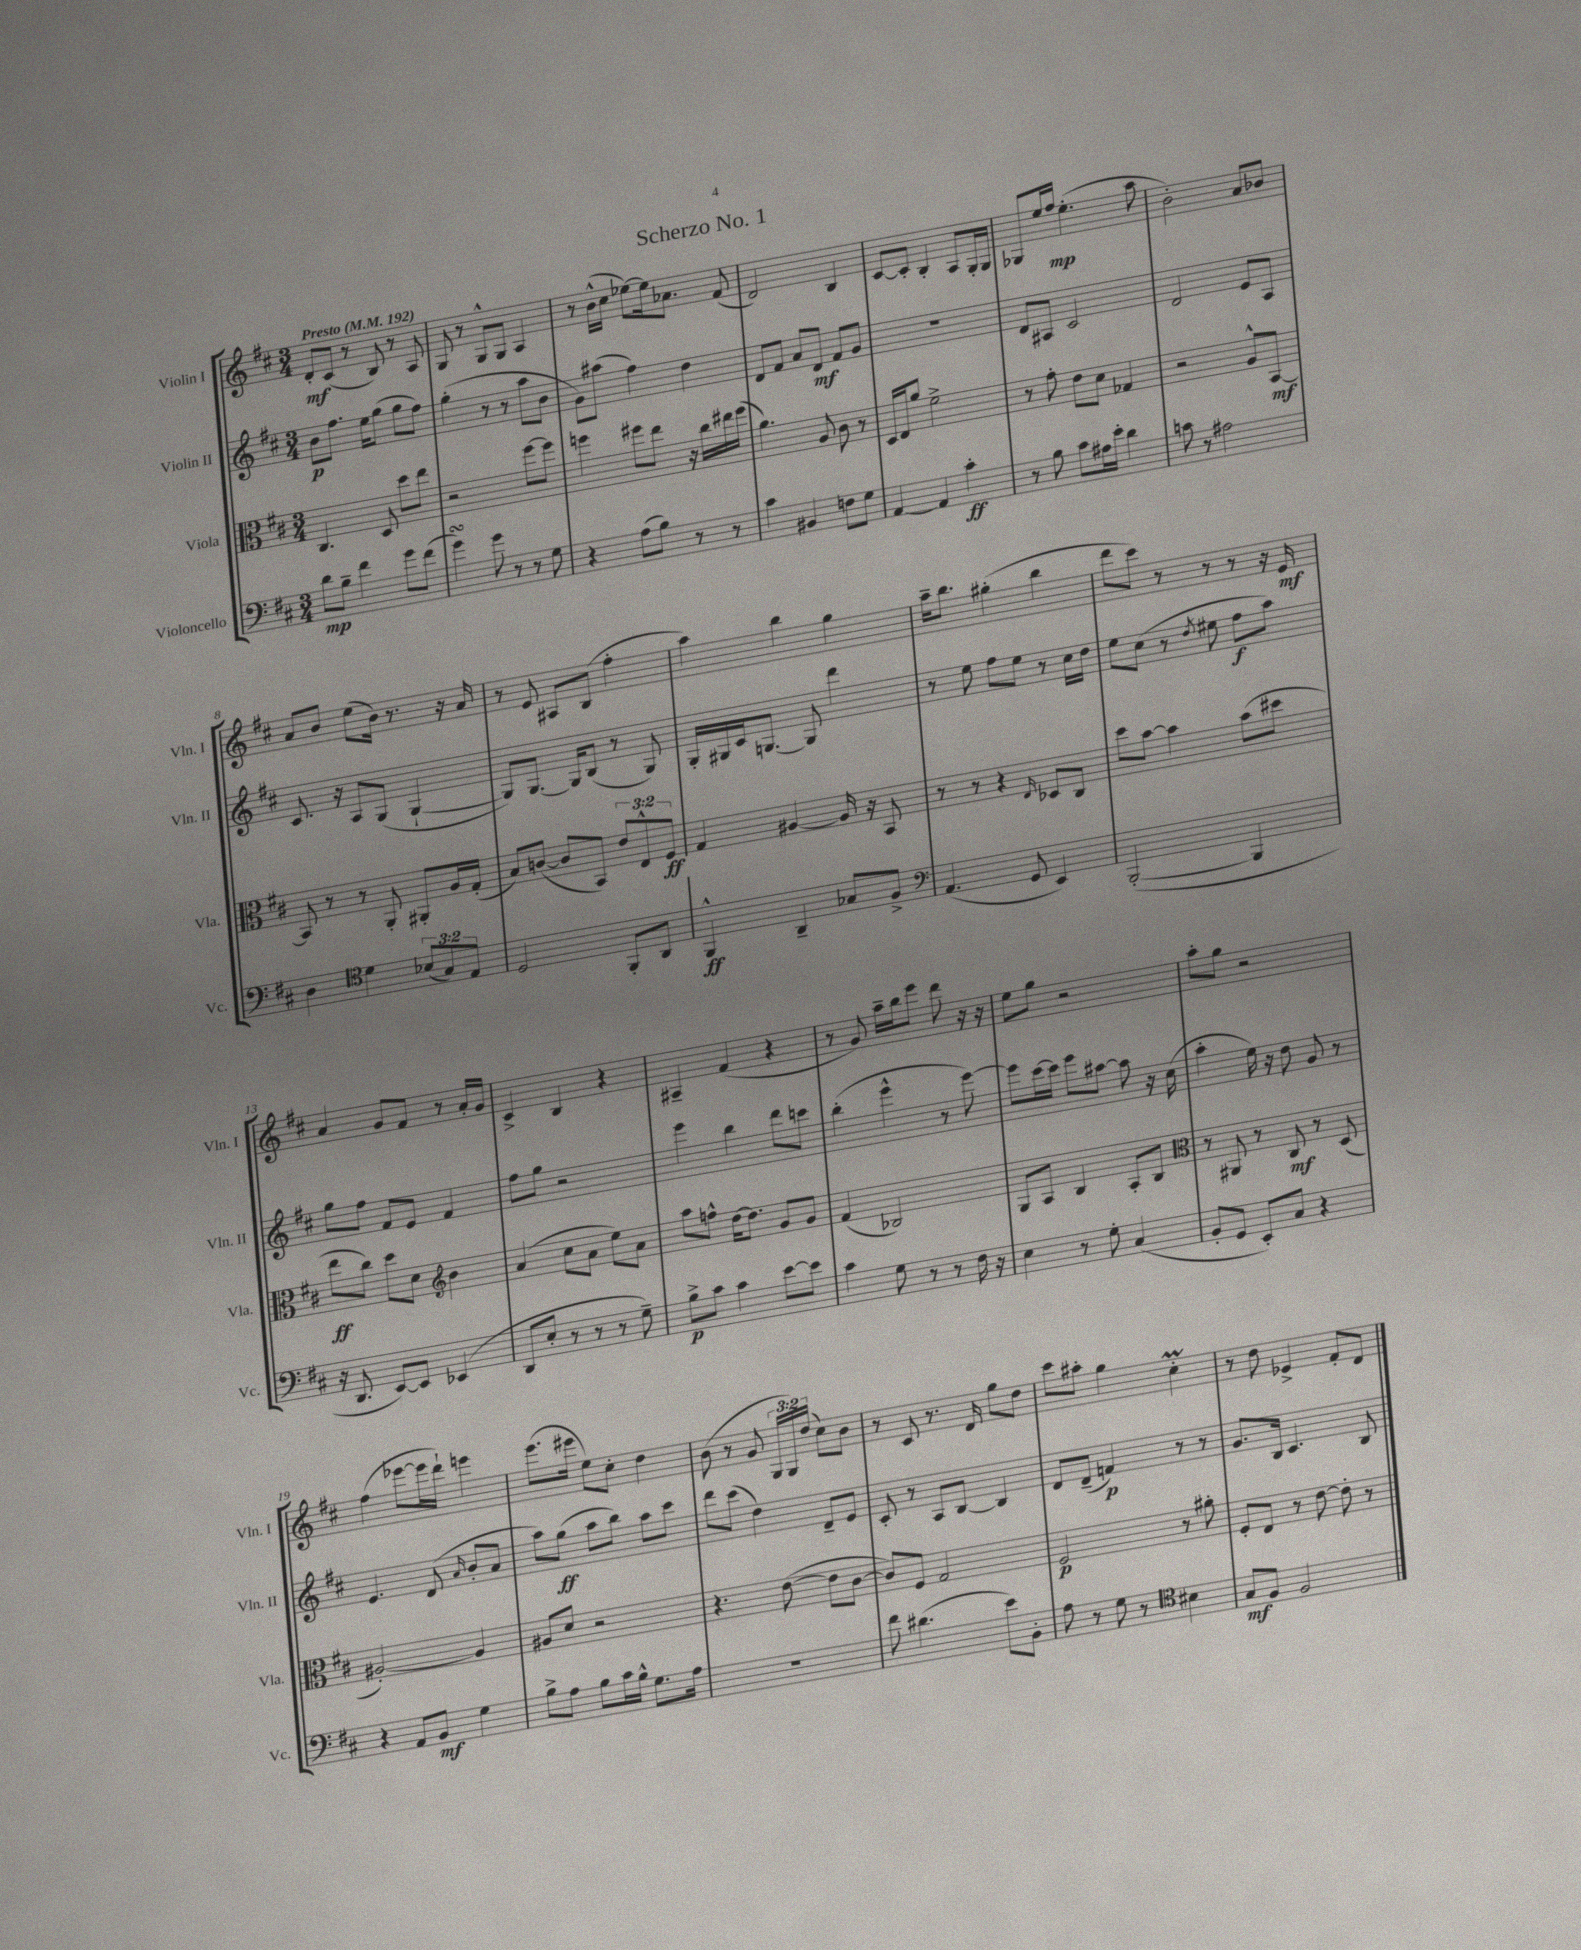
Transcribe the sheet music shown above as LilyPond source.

\header { title = "Scherzo No. 1" }
<<
\new StaffGroup <<
\new Staff = "s0" \with { instrumentName = "Violin I" shortInstrumentName = "Vln. I" } {
    \clef treble \key d \major \numericTimeSignature \time 3/4 \override Staff.TupletNumber.text = #tuplet-number::calc-fraction-text \tempo "Presto" 4 = 192
    \autoBeamOff d'8[-.\mf cis'8]( r8 b8) r8 a8 |
    g8 r8 g8[-^ g8] a4 |
    r8 b'16[-^( cis''16] ees''8[~) ees''16 aes'8.] fis'8( |
    d'2) b4 |
    cis'8[~ cis'8]-. b4-. a8[ g16-. g16] |
    ges8[ e''16 fis''16]\mp e''4.-.( a''8 |
    b'2-.) a'8[ bes'8] |
    a'8[ b'8] e''8[( b'16]) r8. r16 a'16 |
    r8 e'8 ais8[ b8]( fis''4-. |
    a''4) b''4 g''4 |
    a''16[-- b''8.] gis''4-.( b''4 |
    d'''8[ cis'''8]) r8 r8 r8 r16 e'16\mf |
    a'4 g'8[ fis'8] r8 a'16[-. g'16] |
    cis'4-> b4 r4 |
    ais4-- fis'4( r4 |
    r8 g'8) a''16[-- b''16 e'''8] d'''8 r16 r16 |
    e''8[ g''8] r2 |
    a''8[-. g''8] r2 |
    fis''4( ees'''8[~ ees'''16 d'''16]-!) e'''4 |
    e'''8.[( eis'''16] e''8[) cis''8]-. d''4 |
    b'8( r8 g'8 \tuplet 3/2 { g16[ g16) d''16]( } cis''8[) b'8] |
    r8 cis'8 r8. d'16 g''8[ d''8] |
    cis'''8[ ais''8]-. g''4 cis''4-.\prall |
    r8 d''8 ees'4-> fis'8[-. d'8] \bar "|." |
}
\new Staff = "s1" \with { instrumentName = "Violin II" shortInstrumentName = "Vln. II" } {
    \clef treble \key d \major \numericTimeSignature \time 3/4
    \autoBeamOff b'8[\p fis''8.] e''16[ g''8]( g''8[ fis''8]) |
    g''4-.( r8 r8 a''8[ b'8] |
    g'8[) ais''8]( fis''4) d''4 |
    d'8[ fis'8] a'8[ d'8]\mf fis'8[ g'8] |
    R2. |
    d'8[ ais8] cis'2 |
    d'2 e'8[ a8] |
    cis'8. r16 a8[ g8]( g4~-! |
    g8[) g8.]~ g16[ b8]( r8 g8) |
    g16[-. gis16 cis'16 g8.]~ g8 d'''4 |
    r8 e''8 fis''8[ e''8] r8 cis''16[ d''16] |
    e''8[ cis''8]( r8 \acciaccatura { d''8 } eis''8 fis''8[\f a''8]) |
    g''8[ fis''8] fis'8[ e'8] fis'4 |
    fis''8[ g''8] r2 |
    e'''4 b''4 d'''8[ c'''8] |
    b''4-.( e'''4-^ r8 e'''8~) |
    e'''8[ cis'''16~ cis'''16] e'''8[ ais''8]~ ais''8 r16 cis''16( |
    a''4-. e''16) r16 d''8 g'8 r8 |
    e'4. d'8( \grace { a'16 } b'8[-. a'8] |
    a''8[) g''8]\ff( a''8[ b''8]) a''8[ cis'''8] |
    d'''8[ cis'''8]( d''4) d'8[-- e'8] |
    cis'8-. r8 a8[ b8]~ b4 |
    d'8[ d'8]--( f'4\p) r8 r8 |
    g'8.[ b16] cis'4. b8 \bar "|." |
}
\new Staff = "s2" \with { instrumentName = "Viola" shortInstrumentName = "Vla." } {
    \clef alto \key d \major \numericTimeSignature \time 3/4 \override Staff.TupletNumber.text = #tuplet-number::calc-fraction-text
    \autoBeamOff cis4. d8 d''8[ e''8] |
    r2 fis''8[~ fis''8] |
    f''4 fis''8[ e''8] r16 cis''16[ eis''16 fis''16]( |
    a'4.) a8 cis'8 r8 |
    d16[ e16 a'8] fis'2-> |
    r8 g'8-. e'8[ d'8] ges4 |
    r2 a8[-^ b,8]~\mf |
    b,8 r8 r8 a,8-. ais,8[-. a16 g16]-.( |
    b8[) c'8]~( c'8[ b,8]) \tuplet 3/2 { e'8[ e8-^ fis8]\ff } |
    g4 ais4~ ais16 r16 b,8 |
    r8 r8 r4 \grace { e16 } des8[ cis8] |
    d''8[ b'8]~ b'4 b'8[( dis''8] |
    e''8[\ff cis''8]) d''8[ d'8] \clef treble b'4 |
    a'4( cis''8[ a'8] e''8[) a'8] |
    a''8[ f''8]-^ d''16[~ d''8.] g'8[ g'8] |
    fis'4( bes2) |
    g8[ a8] b4 a8[-. b8] |
    \clef alto r8 ais,8 r8 cis8\mf r8 d8( |
    ais2~-.) ais4 |
    ais8[ d'8] r2 |
    r4. e'8~( e'8[ cis'8]~ |
    cis'8[) fis8] g2 |
    fis2\p r8 ais'8-. |
    fis8[-. e8] r8 e'8~ e'8-. r8 \bar "|." |
}
\new Staff = "s3" \with { instrumentName = "Violoncello" shortInstrumentName = "Vc." } {
    \clef bass \key d \major \numericTimeSignature \time 3/4 \override Staff.TupletNumber.text = #tuplet-number::calc-fraction-text
    \autoBeamOff d'8[\mp b8]-- fis'4 g'8[ fis'8]( |
    g'4\turn) g'8 r8 r8 g8 |
    r4 a8[( b8]) r8 r8 |
    cis'4 bis,4 f8[ g8] |
    a,4~ a,4 cis'4-.\ff |
    r8 b8 cis'8[ ais16 e'16]-. d'4 |
    c'8 r8 ais2 |
    d4 \clef tenor d'4 \tuplet 3/2 { bes8[( g8) e8] } |
    d2 fis,8[-. a,8] |
    fis,4-^\ff a,4-- ges8[ fis8]-> |
    \clef bass a,4.( g,8 e,4) |
    b,,2~-.( b,,4 |
    r16 d,8. e,8[~) e,8] ees,4( |
    d,8[ e8]-. r8 r8 r8 g8--) |
    b8[->\p cis'8] cis'4 e'8[~ e'8] |
    cis'4 g8 r8 r8 fis16 r16 |
    e4 r8 g8-. cis4( |
    b,8[-. g,8] e,8[-.) cis8] r4 |
    r4 a,8[ b,8]\mf g4 |
    b8[-> a8] b8[ cis'16 b16]-^ g8.[ a16] |
    R2. |
    fis'8 dis'4.( e'8[) b,8]-. |
    a8 r8 g8 r8 \clef tenor bis4 |
    g8[\mf fis8] fis2 \bar "|." |
}
>>
>>
